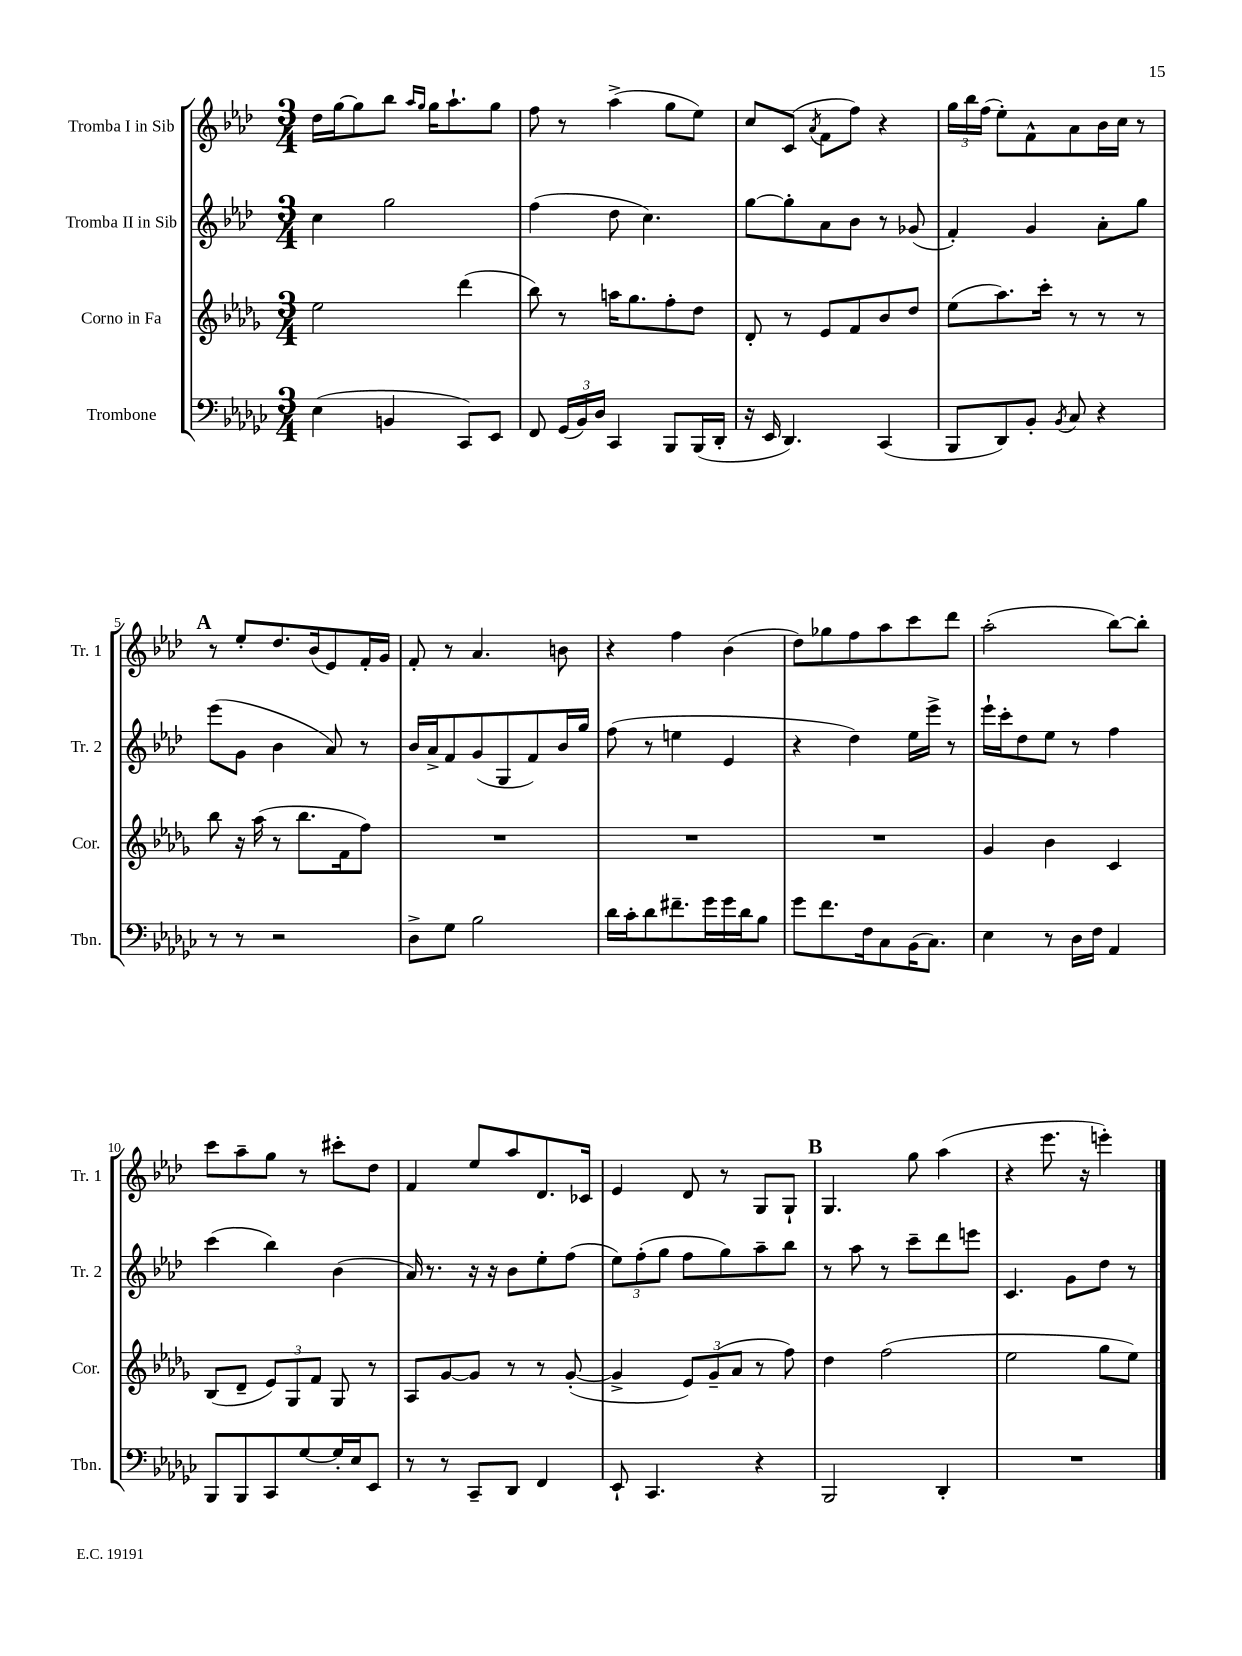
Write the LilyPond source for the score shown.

<<
\new StaffGroup <<
\new Staff = "s0" \with { instrumentName = "Tromba I in Sib" shortInstrumentName = "Tr. 1" } {
    \clef treble \key aes \major \numericTimeSignature \time 3/4
    \autoBeamOff des''16[ g''16~ g''8 bes''8] \grace { aes''16[ g''16] } g''16[ aes''8.-! g''8] |
    f''8 r8 aes''4->( g''8[ ees''8]) |
    c''8[ c'8]( \acciaccatura { aes'8 } f'8[ f''8]) r4 |
    \tuplet 3/2 { g''16[ bes''16 f''16]( } ees''8[-.) f'8-^ aes'8 bes'16 c''16] r8 |
    \mark \markup { \bold "A" } r8 ees''8[-. des''8. bes'16( ees'8) f'16-. g'16] |
    f'8-. r8 aes'4. b'8 |
    r4 f''4 bes'4( |
    des''8[) ges''8 f''8 aes''8 c'''8 des'''8] |
    aes''2-.( bes''8[~) bes''8]-. |
    c'''8[ aes''8-- g''8] r8 cis'''8[-. des''8] |
    f'4 ees''8[ aes''8 des'8. ces'16] |
    ees'4 des'8 r8 g8[ g8]-! |
    \mark \markup { \bold "B" } g4. g''8 aes''4( |
    r4 ees'''8. r16 e'''4-.) \bar "|." |
}
\new Staff = "s1" \with { instrumentName = "Tromba II in Sib" shortInstrumentName = "Tr. 2" } {
    \clef treble \key aes \major \numericTimeSignature \time 3/4
    \autoBeamOff c''4 g''2 |
    f''4( des''8 c''4.) |
    g''8[~ g''8-. aes'8 bes'8] r8 ges'8( |
    f'4-.) g'4 aes'8[-. g''8] |
    \mark \markup { \bold "A" } ees'''8[( g'8] bes'4 aes'8) r8 |
    bes'16[ aes'16-> f'8 g'8( g8 f'8) bes'16 g''16] |
    f''8( r8 e''4 ees'4 |
    r4 des''4) ees''16[ ees'''16]-> r8 |
    ees'''16[-! c'''16-. des''8 ees''8] r8 f''4 |
    c'''4( bes''4) bes'4( |
    aes'16) r8. r16 r16 bes'8[ ees''8-. f''8]( |
    \tuplet 3/2 { ees''8[) f''8-.( g''8] } f''8[ g''8) aes''8-- bes''8] |
    \mark \markup { \bold "B" } r8 aes''8 r8 c'''8[-- des'''8 e'''8] |
    c'4. g'8[ des''8] r8 \bar "|." |
}
\new Staff = "s2" \with { instrumentName = "Corno in Fa" shortInstrumentName = "Cor." } {
    \clef treble \key des \major \numericTimeSignature \time 3/4
    \autoBeamOff ees''2 des'''4( |
    bes''8) r8 a''16[ ges''8. f''8-. des''8] |
    des'8-. r8 ees'8[ f'8 bes'8 des''8] |
    ees''8[( aes''8.) c'''16]-. r8 r8 r8 |
    \mark \markup { \bold "A" } bes''8 r16 aes''16( r8 bes''8.[ f'16 f''8]) |
    R2. |
    R2. |
    R2. |
    ges'4 bes'4 c'4 |
    bes8[( des'8]-- \tuplet 3/2 { ees'8[) ges8 f'8] } ges8 r8 |
    aes8[ ges'8~ ges'8] r8 r8 ges'8~-.( |
    ges'4-> \tuplet 3/2 { ees'8[) ges'8--( aes'8] } r8 f''8) |
    \mark \markup { \bold "B" } des''4 f''2( |
    ees''2 ges''8[ ees''8]) \bar "|." |
}
\new Staff = "s3" \with { instrumentName = "Trombone" shortInstrumentName = "Tbn." } {
    \clef bass \key ges \major \numericTimeSignature \time 3/4
    \autoBeamOff ees4( b,4 ces,8[) ees,8] |
    f,8 \tuplet 3/2 { ges,16[( bes,16) des16] } ces,4 bes,,8[ bes,,16( des,16]-. |
    r16 ees,16 des,4.) ces,4( |
    bes,,8[ des,8) bes,8]-. \acciaccatura { bes,8 } ces8 r4 |
    \mark \markup { \bold "A" } r8 r8 r2 |
    des8[-> ges8] bes2 |
    des'16[ ces'16-. des'8 fis'8.-- ges'16 ges'16 des'16 bes8] |
    ges'8[ f'8. f16 ces8 bes,16( ces8.]) |
    ees4 r8 des16[ f16] aes,4 |
    bes,,8[ bes,,8 ces,8 ges8~ ges16-. ees16 ees,8] |
    r8 r8 ces,8[-- des,8] f,4 |
    ees,8-! ces,4. r4 |
    \mark \markup { \bold "B" } bes,,2 des,4-. |
    R2. \bar "|." |
}
>>
>>
